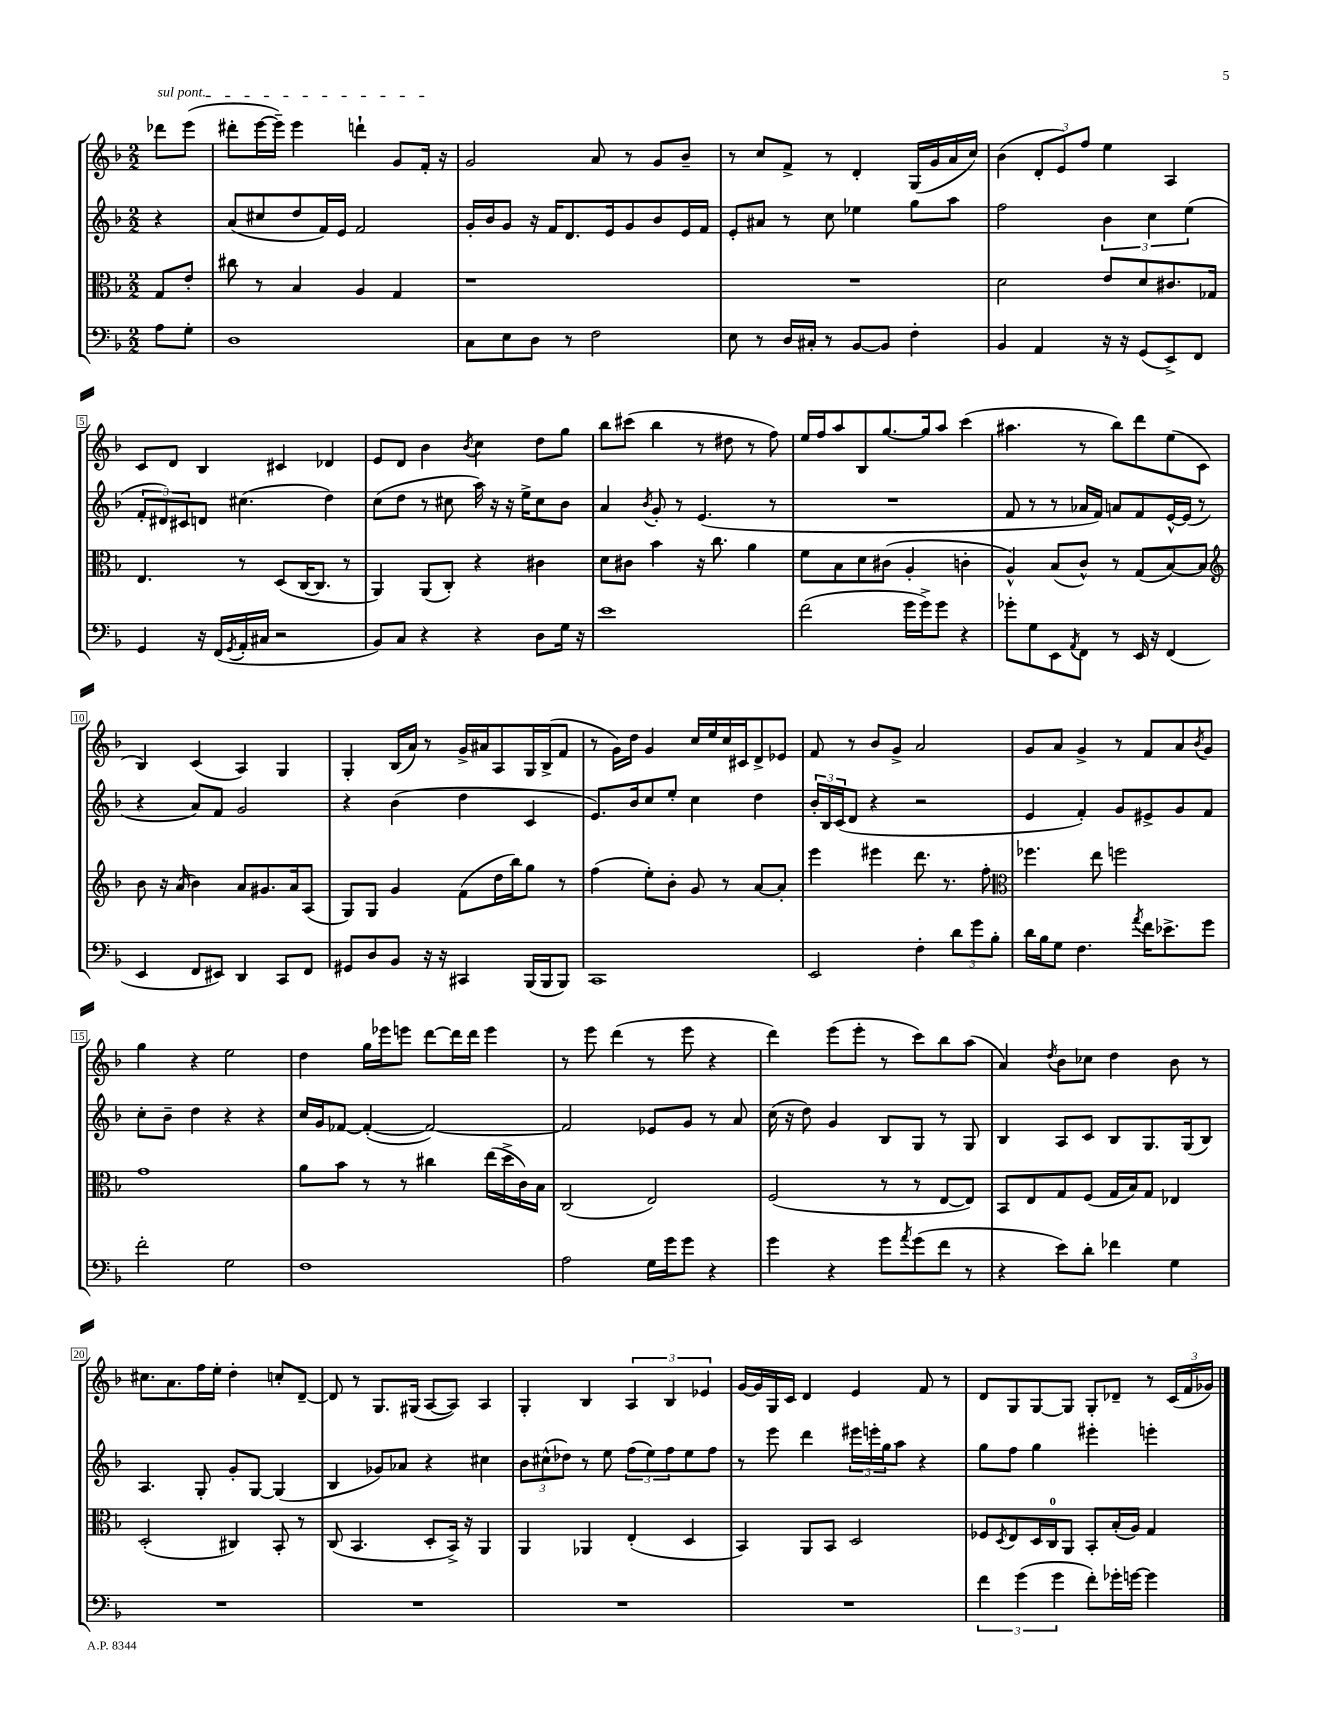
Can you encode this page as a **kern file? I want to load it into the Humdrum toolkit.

**kern	**kern	**kern	**kern
*staff4	*staff3	*staff2	*staff1
*clefF4	*clefC3	*clefG2	*clefG2
*k[b-]	*k[b-]	*k[b-]	*k[b-]
*M2/2	*M2/2	*M2/2	*M2/2
8A	8G	4r	8ddd-
8G'	8e'	.	(8eee
=	=	=	=
1D	8cc#	(8a	8ddd#'
.	8r	8cc#	[16eee
.	.	.	16eee~])
.	4B-	8dd	4eee
.	.	16f)	.
.	.	16e	.
.	4A	2f	4ddd`
.	4G	.	8g
.	.	.	16f'
.	.	.	16r
=	=	=	=
8C	1r	16g'	2g
.	.	16b-	.
8E	.	8g	.
8D	.	16r	.
.	.	16f	.
8r	.	8.d	.
2F	.	.	8a
.	.	16e	.
.	.	8g	8r
.	.	8b-	8g
.	.	16e	8b-~
.	.	16f	.
=	=	=	=
8E	1r	8e'	8r
8r	.	8a#	8cc
16D	.	8r	8f^
16C#'	.	.	.
8r	.	8cc	8r
[8BB-	.	4ee-	4d'
8BB-]	.	.	.
4F'	.	8gg	(16G
.	.	.	16g
.	.	8aa	16a
.	.	.	16cc)
=	=	=	=
4BB-	2d	2ff	(4b-
4AA	.	.	12d'
.	.	.	12e)
.	.	.	12ff
16r	8e	6b-	4ee
16r	.	.	.
(8GG	8d	.	.
.	.	6cc	.
8EE^)	8.c#	.	4A
.	.	(6ee	.
8FF	.	.	.
.	16G-	.	.
=	=	=	=
4GG	4.E	12f'	8c
.	.	12d#)	.
.	.	.	8d
.	.	12c#	.
16r	.	8d	4B-
(16FF	.	.	.
8qGG	.	.	.
16AA'	8r	(4.cc#	.
16C#	.	.	.
2r	(8D	.	4c#
.	[16C	.	.
.	8.C]	.	.
.	.	4dd)	4d-
.	8r	.	.
=	=	=	=
8BB-)	4AA)	(8cc	8e
8C	.	8dd	8d
4r	(8AA	8r	4b-
.	8C')	8cc#	.
.	.	.	8qb-
4r	4r	16aa)	4cc
.	.	16r	.
.	.	16r	.
.	.	16ee^	.
8D	4c#	8cc#	8dd
16G	.	8b-	8gg
16r	.	.	.
=	=	=	=
1e	8d	4a	8bb-
.	8c#	.	(8ccc#
.	.	8qb-	.
.	4b-	8g'	4bb-
.	.	8r	.
.	16r	(4.e	8r
.	8.cc	.	.
.	.	.	8dd#
.	4a	.	8r
.	.	8r	8ff)
=	=	=	=
(2f	8f	1r	16ee
.	.	.	16ff
.	8B-	.	8aa
.	8d	.	8B-
.	(8c#	.	[8.gg
16g	4A'	.	.
16g^)	.	.	16gg]
8g	.	.	8aa
4r	4c'	.	(4ccc
=	=	=	=
8g-'	4A^^)	8f	4.aa#
8G	.	8r	.
8EE	(8B-	8r	.
8qAA	.	.	.
8FF	8c^^)	16a-	8r
.	.	16f)	.
8r	8r	8a	8bb-)
16EE	(8G	8f	8ddd
16r	.	.	.
(4FF	[8B-)	[16e^^	(8ee
.	.	(16e]	.
.	8B-]	8r	8c
=	=	=	=
*	*clefG2	*	*
4EE	8b-	4r	4B-)
.	16r	.	.
.	(16a	.	.
8FF	4b-)	8a)	(4c
8EE#)	.	8f	.
4DD	8a	2g	4A)
.	8.g#	.	.
8CC	.	.	4G
.	16a	.	.
8FF	(8A	.	.
=	=	=	=
8GG#	8G)	4r	4G'
8D	8G	.	.
8BB-	4g	(4b-	(16B-
.	.	.	16a)
16r	.	.	8r
16r	.	.	.
4CC#	(8f	4dd	16g^
.	.	.	16a#
.	16dd	.	8A
.	16bb-)	.	.
(16BBB-	8gg	4c	16G
16BBB-	.	.	(16B-^
8BBB-)	8r	.	8f
=	=	=	=
1CC	(4ff	8.e)	8r
.	.	.	16g)
.	.	16b-	16dd
.	8ee')	8cc	4g
.	8b-'	8ee'	.
.	8g	4cc	16cc
.	.	.	16ee
.	8r	.	16cc
.	.	.	16c#
.	[8a	4dd	8d^
.	8a']	.	8e-
=	=	=	=
2EE	4eee	24b-'	8f
.	.	24B-	.
.	.	(24c	.
.	.	8d	8r
.	4eee#	4r	8b-
.	.	.	8g^
4F'	8.ddd	2r	2a
.	8.r	.	.
12d	.	.	.
12g	.	.	.
.	8ff'	.	.
12B-'	.	.	.
=	=	=	=
*	*clefC3	*	*
16d	4.ff-	4e	8g
16B-	.	.	.
8G	.	.	8a
4.F	.	4f')	4g^
.	8ee	.	.
.	2ff	8g	8r
8qa	.	.	.
16f	.	8e#^	8f
8.e-^	.	.	.
.	.	8g	8a
.	.	.	8qb-
8g	.	8f	8g
=	=	=	=
2f'	1g	8cc'	4gg
.	.	8b-~	.
.	.	4dd	4r
2G	.	4r	2ee
.	.	4r	.
=	=	=	=
1F	8a	16cc	4dd
.	.	16g	.
.	8b-	[8f-	.
.	8r	(4f-'_	16gg
.	.	.	16eee-
.	8r	.	8eee
.	4cc#	2f-_)	[8ddd
.	.	.	16ddd]
.	.	.	16ddd
.	(16ee	.	4eee
.	16dd^	.	.
.	16c)	.	.
.	16B-	.	.
=	=	=	=
2A	(2C	2f-]	8r
.	.	.	8eee
.	.	.	(4ddd
16G	2E)	8e-	8r
16g	.	.	.
8g	.	8g	8eee
4r	.	8r	4r
.	.	8a	.
=	=	=	=
4g	(2F	(16cc	4ddd)
.	.	16r	.
.	.	8dd)	.
4r	.	4g	(8eee
.	.	.	8eee'
8g	8r	8B-	8r
8qa	.	.	.
(8g	8r	8G	8ccc)
8f	[8E	8r	8bb-
8r	8E])	8G	(8aa
=	=	=	=
4r	8BB-	4B-	4a)
.	8E	.	.
.	.	.	8qdd
8e)	8G	8A	8b-
8d'	(8F	8c	8cc-
4f-	16G	8B-	4dd
.	16B-)	.	.
.	8G	8.G	.
4G	4E-	.	8b-
.	.	(16G	.
.	.	8B-)	8r
=	=	=	=
1r	(2D'	4.A	8.cc#
.	.	.	8.a
.	.	8G'	16ff
.	.	.	16ee'
.	4C#)	8g'	4dd'
.	.	[8G	.
.	8BB-'	(4G]	8cc'
.	8r	.	[8d~
=	=	=	=
1r	(8C	4B-	8d]
.	4.BB-	.	8r
.	.	8g-)	8.G
.	.	8a-	.
.	.	.	(16G#
.	8D'	4r	[8A
.	16BB-^)	.	8A])
.	16r	.	.
.	4AA	4cc#	4A
=	=	=	=
1r	4AA	12b-	4G'
.	.	(12cc#^^	.
.	.	12dd-)	.
.	4AA-	8r	4B-
.	.	8ee	.
.	(4E'	(12ff	6A
.	.	12ee)	.
.	.	12ff	6B-
.	4D	8ee	.
.	.	.	6e-
.	.	8ff	.
=	=	=	=
1r	4BB-)	8r	[16g
.	.	.	16g]
.	.	8eee	16G
.	.	.	16c
.	8AA	4ddd	4d
.	8BB-	.	.
.	2D	24eee#	4e
.	.	24eee'	.
.	.	24gg	.
.	.	8aa	.
.	.	4r	8f
.	.	.	8r
=	=	=	=
6f	8F-	8gg	8d
.	8qD	.	.
.	8E	8ff	8G
(6g	.	.	.
.	16D	4gg	[8G
.	16C	.	.
6g	.	.	.
.	8AA	.	8G]
8f')	8BB-'	4eee#'	8G'
16g-'	(16B-'	.	8d-~
[16g	16A)	.	.
4g]	4G	4eee'	8r
.	.	.	(24c
.	.	.	24f
.	.	.	24g-)
==	==	==	==
*-	*-	*-	*-
